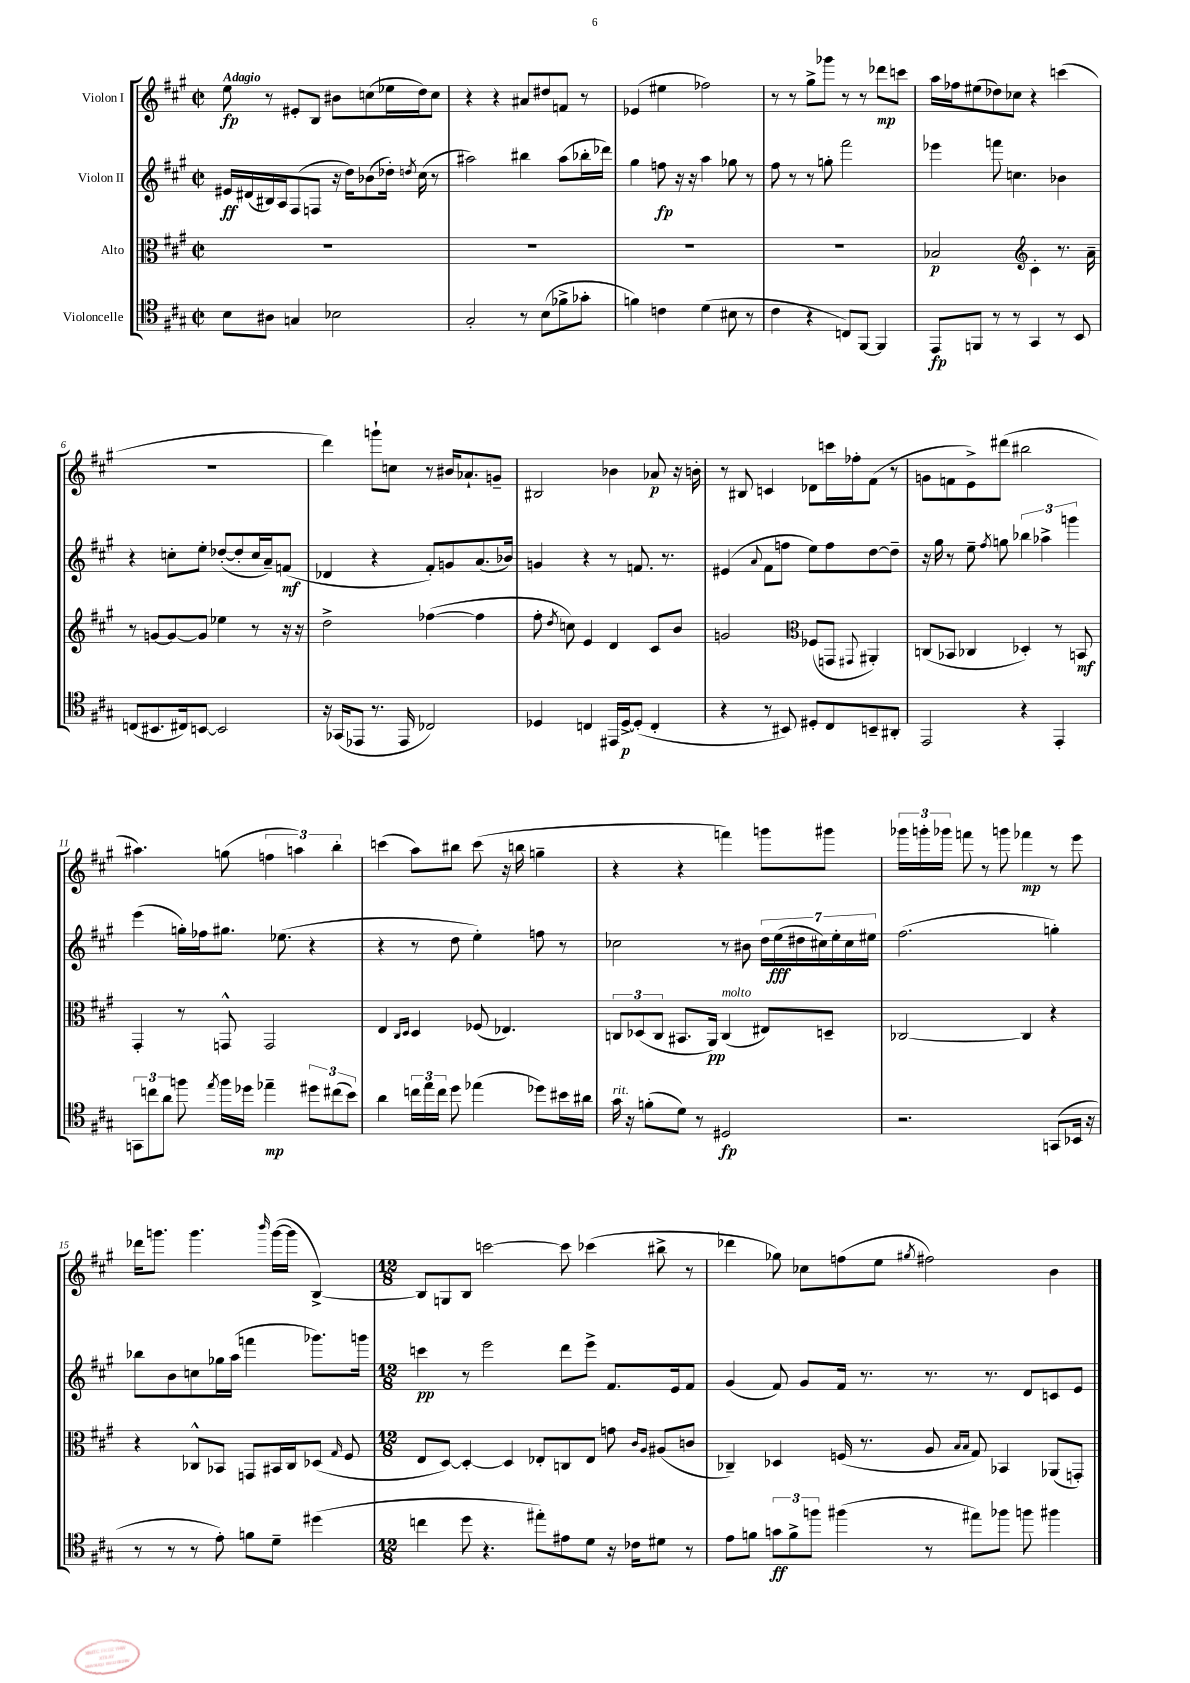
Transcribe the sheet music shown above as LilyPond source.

<<
\new StaffGroup <<
\new Staff = "s0" \with { instrumentName = "Violon I" } {
    \clef treble \key a \major \defaultTimeSignature \time 2/2 \tempo "Adagio"
    \autoBeamOff e''8\fp r8 eis'8[-. b8] bis'8[ c''8( ees''16 d''16) c''8] |
    r4 r4 ais'8[ dis''8 f'8] r8 |
    ees'4( eis''4 fes''2) |
    r8 r8 gis''8[-> ges'''8] r8 r8 des'''8[\mp c'''8] |
    a''16[ fes''16 eis''8( des''8) ces''8] r4 c'''4( |
    R1 |
    d'''4) g'''8[-! c''8] r8 bis'16[ aes'8.-! g'8]-- |
    bis2 bes'4 aes'8\p r16 b'16-. |
    r8 bis8 c'4 des'8[ c'''16 fes''16-. fis'8]( r8 |
    g'8[ f'8 e'8->) dis'''8]( bis''2 |
    ais''4.) g''8( \tuplet 3/2 { f''4 a''4) b''4-. } |
    c'''4( a''8[) bis''8] c'''8( r16 b''16 g''4-- |
    r4 r4 f'''4) g'''8[ gis'''8] |
    \tuplet 3/2 { ges'''16[ g'''16-. ges'''16] } f'''8 r8 g'''8 fes'''4\mp r8 e'''8 |
    des'''16[ g'''8.] g'''4. \grace { b'''16 } g'''16[~( g'''16] b4~->) |
    \numericTimeSignature \time 12/8 b8[ g8 b8] c'''2~ c'''8 ces'''4( bis''8-> r8 |
    des'''4 ges''8) ces''8[ f''8( e''8] \acciaccatura { gis''8 } fis''2) b'4 \bar "|." |
}
\new Staff = "s1" \with { instrumentName = "Violon II" } {
    \clef treble \key a \major \defaultTimeSignature \time 2/2
    \autoBeamOff eis'16[\ff dis'16( bis16) a16 fis8( f8] r16 d''16[) bes'8( des''16]-.) \acciaccatura { d''8 } cis''16( r8 |
    ais''2) bis''4 ais''8[( bes''16-. des'''16]) |
    gis''4 f''8\fp r16 r16 a''4 ges''8 r8 |
    fis''8 r8 r8 g''8-. fis'''2 |
    ees'''4 f'''8 c''4. bes'4 |
    r4 c''8[-. e''8]-. des''8[~-.( des''8-. c''16 a'16--) f'8]\mf( |
    des'4 r4 fis'8[-.) g'8 a'8.( bes'16]) |
    g'4 r4 r8 f'8. r8. |
    eis'4( \appoggiatura { a'8 } fis'8[ f''8] e''8[) f''8 d''8~ d''8]-- |
    r16 gis''16 r8 e''8-- \acciaccatura { fis''8 } g''8 \tuplet 3/2 { bes''4 aes''4-> g'''4 } |
    e'''4( g''16[-.) fes''16 gis''8.] ees''8.( r4 |
    r4 r8 d''8 e''4-.) f''8 r8 |
    ces''2 r8 bis'8 \tuplet 7/4 { d''16[ e''16\fff( dis''16 cis''16) e''16-. cis''16 eis''16] } |
    fis''2.( g''4-.) |
    bes''8[ b'8 c''8 ges''16 a''16]( f'''4 ges'''8.[) g'''16] |
    \numericTimeSignature \time 12/8 c'''4\pp r8 e'''2 d'''8[ e'''8]-> fis'8.[ e'16 fis'8] |
    gis'4( fis'8) gis'8[ fis'16] r8. r8. r8. d'8[ c'8 e'8] \bar "|." |
}
\new Staff = "s2" \with { instrumentName = "Alto" } {
    \clef alto \key a \major \defaultTimeSignature \time 2/2
    \autoBeamOff R1 |
    R1 |
    R1 |
    R1 |
    bes2\p cis'4-. r8. a'16-- |
    \clef treble r8 g'8[~ g'8~ g'8] ees''4 r8 r16 r16 |
    d''2-> fes''4~( fes''4 |
    fis''8-. \acciaccatura { d''8 } c''8) e'4 d'4 cis'8[ b'8] |
    g'2 \clef alto fes8[( g,8] \appoggiatura { gis,8 } ais,4-.) |
    c8[( bes,8] ces4 des4-.) r8 b,8\mf |
    gis,4-. r8 g,8-^ g,2 |
    e4 \grace { cis16[ d16] } d4 fes8( ees4.) |
    \tuplet 3/2 { c8[ des8( c8] } bis,8.[ a,16]\pp) c4^\markup { \italic "molto" }( eis8[) d8]-- |
    ces2~ ces4 r4 |
    r4 ces8[-^ bes,8] g,8[ bis,16 ces16 des8]( \grace { gis16 } fis8 |
    \numericTimeSignature \time 12/8 e8[ d8]~) d4~-. d4 ees8[-. c8 ees8] g'8 \grace { cis'16[ a16] } ais8[( c'8] |
    ces4--) des4 f16( r8. a8 \grace { b16[ b16] } gis8) bes,4 aes,8[( g,8]-.) \bar "|." |
}
\new Staff = "s3" \with { instrumentName = "Violoncelle" } {
    \clef tenor \key a \major \defaultTimeSignature \time 2/2
    \autoBeamOff b8[ ais8] g4 bes2 |
    gis2-. r8 b8[( fes'8-> ges'8]-. |
    f'4) c'4 d'4( bis8 r8 |
    cis'4 r4 c8[) fis,8]~ fis,4 |
    e,8[\fp f,8] r8 r8 gis,4 r8 b,8 |
    c8[( bis,8. cis16) b,8]~ b,2 |
    r16 ges,16[( ees,8] r8. ees,16 ces2) |
    des4 c4 eis,16[ des16~->\p des8]-.( c4-. |
    r4 r8 bis,8) dis8[-. cis8 b,8-- ais,8]-. |
    e,2 r4 e,4-. |
    \tuplet 3/2 { g,8[ c''8 a'8] } f''8 \acciaccatura { e''8 } f''16[ des''16] ees''4--\mp \tuplet 3/2 { dis''8[ cis''8( b'8]) } |
    a'4 \tuplet 3/2 { c''16[ e''16 c''16] } d''8 ees''4( des''8[) bis'16 ais'16] |
    gis'16^\markup { \italic "rit." } r16 f'8[-.( d'8]) r8 dis2\fp |
    r2. g,8[( bes,16] r16 |
    r8 r8 r8 e'8-.) f'8[ d'8]-- dis''4( |
    \numericTimeSignature \time 12/8 c''4 d''8 r4. eis''8[-.) eis'8 d'8] r16 ces'16[ dis'8] r8 |
    e'8[ f'8] \tuplet 3/2 { g'8[\ff f'8-> f''8] } fis''4( r8 eis''8[) fes''8] f''8 fis''4 \bar "|." |
}
>>
>>
